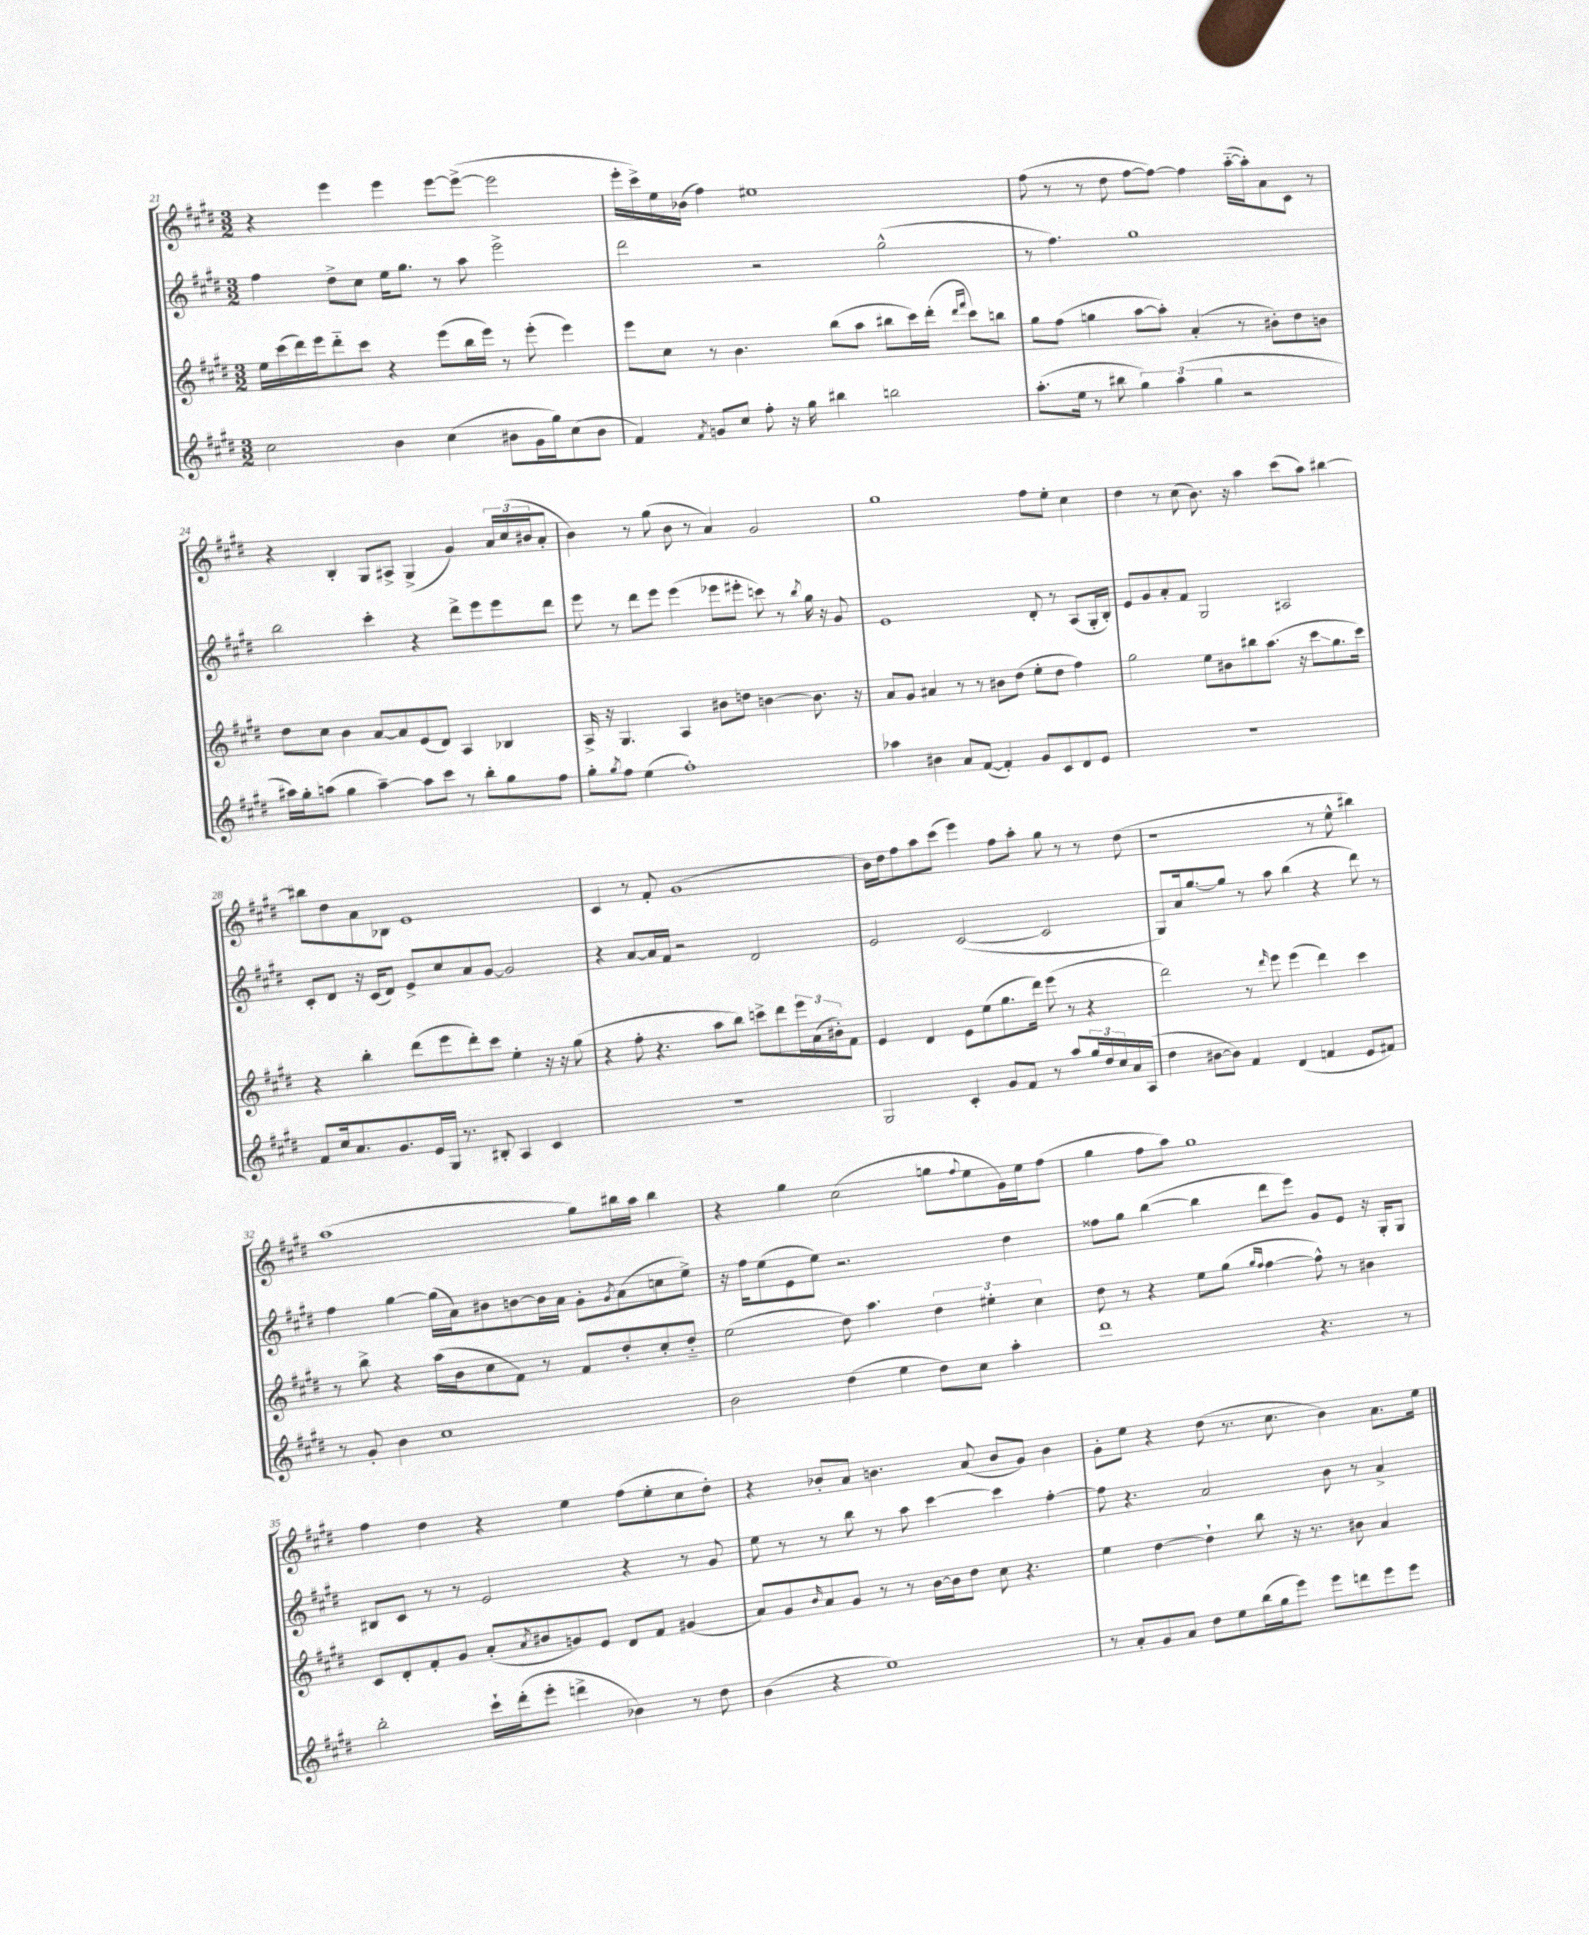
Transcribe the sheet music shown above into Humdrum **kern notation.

**kern	**kern	**kern	**kern
*staff4	*staff3	*staff2	*staff1
*clefG2	*clefG2	*clefG2	*clefG2
*k[f#c#g#d#]	*k[f#c#g#d#]	*k[f#c#g#d#]	*k[f#c#g#d#]
*M3/2	*M3/2	*M3/2	*M3/2
2cc#	16ee	4ff#	4r
.	(16ccc#	.	.
.	16ddd#)	.	.
.	16eee	.	.
.	8ddd#'~	8dd#^	4eee
.	8ccc#	8cc#	.
4b	4r	16ee	4eee
.	.	8.gg#	.
(4cc#	(8eee	8r	[8eee
.	16bb	8aa	(8eee^_
.	16eee)	.	.
8b#	8r	2eee^	2eee]
16g#	(8eee'	.	.
16gg#)	.	.	.
(8cc#	4eee)	.	.
8b#	.	.	.
=	=	=	=
4f#)	8eee	2ddd#	16eee'
.	.	.	16ccc#^)
.	8cc#	.	16ee
.	.	.	(16b-
8qf#	.	.	.
8g	8r	.	4ff#)
8cc#	4.b	.	.
8ff#'	.	2r	1ee#
16r	.	.	.
16gg#	.	.	.
4bb#	(8bb	.	.
.	8aa	.	.
2bb	8bb#	(2gg#^^	.
.	16ccc#)	.	.
.	(16ddd#'	.	.
.	16qqddd#	.	.
.	16qqfff#	.	.
.	8ccc#)	.	.
.	8bb	.	.
=	=	=	=
(8.aa'	8gg#	8r	(8ff#
.	(8ff#	4.ff#)	8r
16ee	.	.	.
8r	4gg	.	8r
8bb#	.	.	8dd#
6gg#)	[8aa	1gg#	[8ff#
.	8aa'])	.	8ff#_)
(6aa	.	.	.
.	(4a'	.	4ff#]
6gg#	.	.	.
2r	8r	.	([16aa'~
.	.	.	16aa'])
.	8b#')	.	8a
.	8dd#	.	8c#
.	8b	.	8r
=	=	=	=
16aa#)	8dd#	2bb	4r
16gg#'	.	.	.
(8aa	8cc#	.	.
4gg#	4b	.	4B'
[4aa~)	[8a	4ccc#'	8G#
.	8a]	.	8A#^
8aa]	(8e	4r	(4G#^
8ccc#	8d#)	.	.
8r	4A	8ddd#^	4g#)
8bb'	.	8eee	.
8gg#	4B-	8eee	24a
.	.	.	(24cc#
.	.	.	24b#
8ff#	.	8ddd#	8a'
=	=	=	=
8gg#'	16A^	8eee	4b)
.	16r	.	.
8qgg#	.	.	.
8ff#	4.G#	8r	.
(4ee	.	8ddd#	8r
.	.	8eee	(8gg#
1ff#')	4A	(4eee	8b
.	.	.	8r
.	8b#	8eee-	4a)
.	8dd	8eee#'	.
.	[4b	8ccc)	2g#
.	.	8r	.
.	.	8qbb	.
.	8.b]	16gg#	.
.	.	16r	.
.	.	8g#	.
.	16r	.	.
=	=	=	=
4aa-	8a	1e	1gg#
.	8g#	.	.
4b#	4a#	.	.
8a	8r	.	.
([8f#	8r	.	.
4f#'])	8b#	.	.
.	(8dd#	.	.
8g#	8ee'	8d#'	8ff#
8c#	8dd#	8r	8ee'
8d#	4ff#)	(8A	4cc#
8e	.	16G#'	.
.	.	16B')	.
=	=	=	=
1.r	2gg#	8e	4dd#
.	.	8g#	.
.	.	8a'	8r
.	.	8f#	(8cc#
.	8ee	2G#	8.b)
.	8b#	.	.
.	.	.	16r
.	8bb#	.	4aa
.	(8.aa	.	.
.	.	2A#	(8ccc#
.	16r	.	.
.	8ccc#	.	8aa)
.	8.gg#	.	[4bb#
.	16ccc#)	.	.
=	=	=	=
8f#	4r	8c#'	8bb#]
16cc#	.	8d#	8dd#
8.a	.	.	.
.	4bb'	16r	8a
.	.	(16c#	.
8.g#	.	8d#)	8B-
.	(8ddd#	8e^	1e
16e	.	.	.
16G#	8eee	8cc#	.
8.r	.	.	.
.	8ddd#')	8a	.
8B#'	8ccc#	[8g#	.
4A	4ee'	2g#]	.
4c#	16r	.	.
.	16r	.	.
.	(8gg#	.	.
=	=	=	=
1.r	4r	4r	4c#
.	8ff#'	[8a	8r
.	4.r	16a]	8f#'
.	.	16f#	.
.	.	2r	(1g#
.	8aa	.	.
.	8bb)	.	.
.	8ccc^	2d#	.
.	8ddd#	.	.
.	24eee	.	.
.	(24a	.	.
.	24b#')	.	.
.	8f#	.	.
=	=	=	=
2G#	4e	2e	16b)
.	.	.	16dd#
.	.	.	8ff#
.	4d#	.	8aa
.	.	.	(8ccc#
4c#'	8e	([2c#	4eee)
.	(8ee	.	.
8g#	8.gg#	.	8ff#
8f#	.	.	8aa'
.	16ddd#)	.	.
8r	(8eee	2c#]	8gg#
8aa	8r	.	8r
24gg#	4r	.	8r
24dd#	.	.	.
24cc#	.	.	.
16a	.	.	(8dd#
(16A	.	.	.
=	=	=	=
4dd#	2ddd#)	8G#)	1r
.	.	16a	.
.	.	[8.gg#	.
[8b#	.	.	.
8b#])	.	8gg#]	.
4f#	8r	8r	.
.	16qqddd#	.	.
.	8eee	8aa	.
(4d#	(4eee	(4bb	.
4f	4ddd#)	4r	8r
.	.	.	8ee^^
8e	4ccc#	8ddd#)	4bb#)
8f#)	.	8r	.
=	=	=	=
8r	8r	4ff#	(1aa
8g#'	8bb^	.	.
4b	4r	[4gg#	.
1cc#	(16aa	(16gg#]	.
.	16b	16a)	.
.	8cc#	8b#	.
.	8f#)	[8b	.
.	8r	16b]	.
.	.	16a	.
.	8f#	8g#'	8gg#)
.	.	8qg#	.
.	8dd#'	(8a	16bb#
.	.	.	16aa
.	8cc#'	8cc	4bb#
.	8dd#'~	8ee^)	.
=	=	=	=
2b	(2ee	16r	4r
.	.	16ff#	.
.	.	(8ee	.
.	.	8e	4gg#
.	.	8ee)	.
(4dd#	8dd#)	2.r	(2cc#
.	4.aa	.	.
4ee	.	.	.
8dd#)	6dd#	.	8gg
.	.	.	8qqff#
8cc#	.	.	8ee
.	6ee#'	.	.
4aa'	.	4dd#	16g#)
.	.	.	16ee
.	6cc#	.	.
.	.	.	(8ff#
=	=	=	=
1ddd#	8dd#	8ff##	4gg#
.	8r	8gg#	.
.	4r	([4bb	8ff#
.	.	.	8aa)
.	8ee	4bb]	1gg#
.	(8gg#	.	.
.	16qqgg#	.	.
.	16qqff#	.	.
.	[4ff#	8ddd#	.
.	.	8eee)	.
4.r	8ff#^^])	8g#	.
.	8r	8e	.
.	4b#	16r	.
.	.	16G#'	.
8r	.	8G#	.
=	=	=	=
2bb'	8c#	8B#	4ff#
.	8d#'	8c#	.
.	8f#'	8r	4dd#
.	8g#	8r	.
16ccc#`	(8a'	2e	4r
(16ddd#'	.	.	.
.	8qa	.	.
8eee'	8b#	.	.
4ddd^	8g)	.	4ee
.	8e	.	.
4b-)	8d#	4r	(8ff#
.	8f#	.	8ee'
8r	(4g#	8r	8cc#
8dd#	.	8g#	8dd#')
=	=	=	=
(4b	8a)	8ee	4r
.	8g#	8r	.
.	16qqb	.	.
4r	8a	8r	8b-'
.	8g#	8bb	8a
1ee)	8r	8r	4.b
.	8r	8aa	.
.	[16b	[4ccc#	.
.	16b]	.	.
.	8dd#	.	(8a
.	8cc#	4ccc#]	8b
.	4.r	.	8g#)
.	.	[4ff#'	4b
=	=	=	=
8r	4ee	8ff#]	8g#'
8a'	.	4.r	8ee
8g#	[4dd#	.	4r
8a	.	.	.
8dd#	4dd#`]	2a	(8dd#
8ee	.	.	8.r
(16bb	8bb	.	.
16gg#	.	.	8.cc#
8eee)	16r	.	.
.	8.r	.	.
8eee	.	8b	4b)
8ddd	8b#	8r	.
8eee	4a	4a^	8.a
8eee	.	.	.
.	.	.	16ee
==	==	==	==
*-	*-	*-	*-
